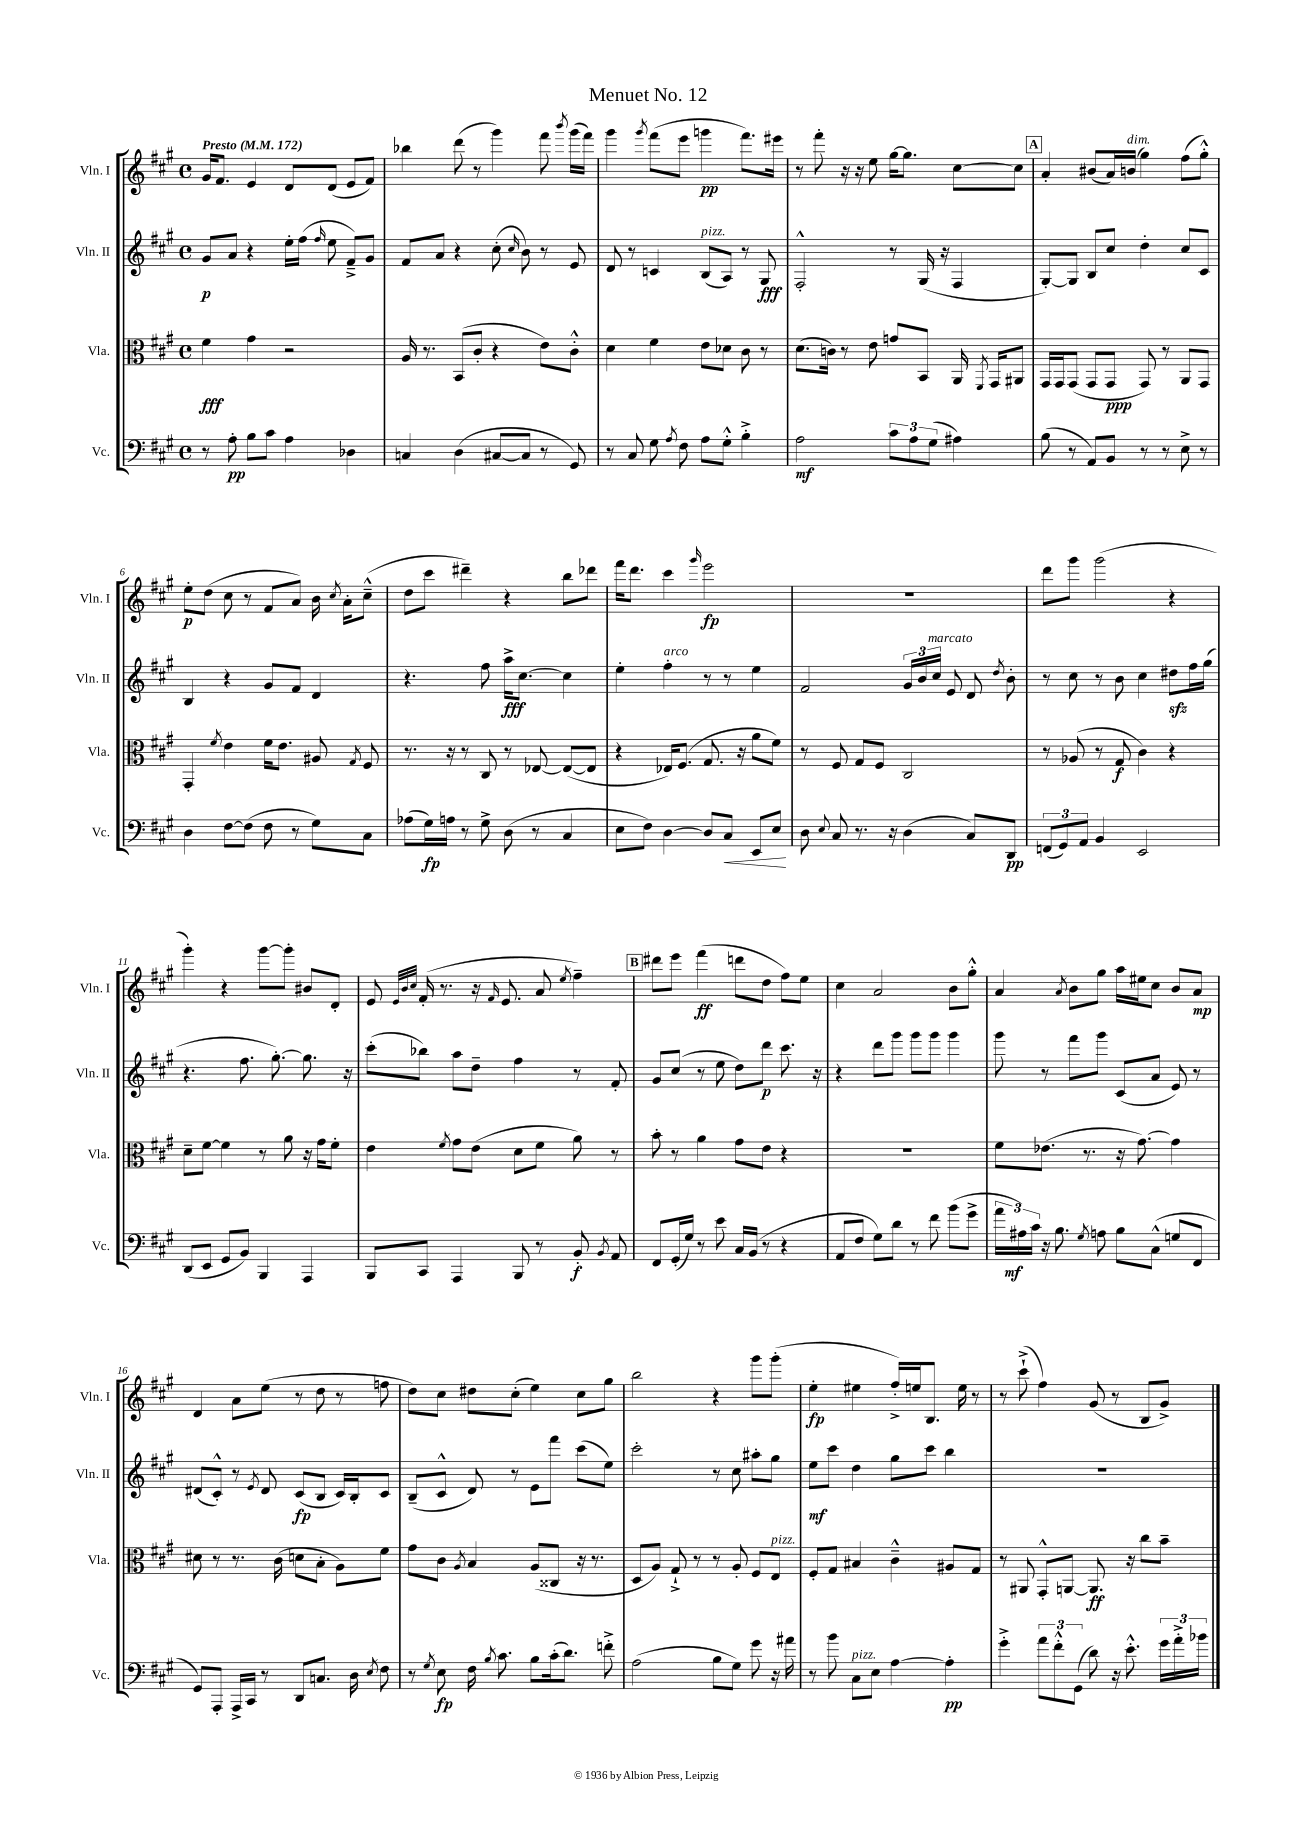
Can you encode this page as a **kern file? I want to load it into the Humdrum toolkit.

**kern	**dynam	**kern	**dynam	**kern	**dynam	**kern	**dynam
*part4	*part4	*part3	*part3	*part2	*part2	*part1	*part1
*staff4	*staff4	*staff3	*staff3	*staff2	*staff2	*staff1	*staff1
*I"Vc.	*	*I"Vla.	*	*I"Vln. II	*	*I"Vln. I	*
*I'Vc.	*	*I'Vla.	*	*I'Vln. II	*	*I'Vln. I	*
*clefF4	*	*clefC3	*	*clefG2	*	*clefG2	*
*k[f#c#g#]	*	*k[f#c#g#]	*	*k[f#c#g#]	*	*k[f#c#g#]	*
*M4/4	*	*M4/4	*	*M4/4	*	*M4/4	*
*met(c)	*	*met(c)	*	*met(c)	*	*met(c)	*
*MM172	*	*MM172	*	*MM172	*	*MM172	*
=1	=1	=1	=1	=1	=1	=1	=1
!	!	!	!	!	!	!LO:TX:a:B:t=Presto	!
8r	.	4f#\	fff	8g#/L	p	16g#/KL	.
.	.	.	.	.	.	8.f#/J	.
8A'\	pp	.	.	8a/J	.	.	.
8B\L	.	4g#\	.	4r	.	4e/	.
8c#\J	.	.	.	.	.	.	.
4A\	.	2r	.	16ee'\LL	.	8d/L	.
.	.	.	.	(16ff#\JJ	.	.	.
.	.	.	.	16qqff#/	.	.	.
.	.	.	.	8ee\	.	(8d/J	.
4D-X\	.	.	.	8f#~^/L)	.	8e/L	.
.	.	.	.	8g#/J	.	8f#/J)	.
=2	=2	=2	=2	=2	=2	=2	=2
4Cn/	.	16A/	.	8f#/L	.	4bb-X\	.
.	.	8.r	.	.	.	.	.
.	.	.	.	8a/J	.	.	.
(4D\	.	(8BB/L	.	4r	.	(8ddd\	.
.	.	8c#'/J	.	.	.	8r	.
[8C#X/L	.	4r	.	(8cc#'\	.	4ggg#\)	.
.	.	.	.	16qqcc#/	.	.	.
8C#/J]	.	.	.	8b\)	.	.	.
8r	.	8e\L)	.	8r	.	8fff#\	.
.	.	.	.	.	.	8qbbb/	.
8GG#/)	.	8c#'^^\J	.	8e/	.	(16ggg#\LL	.
.	.	.	.	.	.	16fff#\JJ)	.
=3	=3	=3	=3	=3	=3	=3	=3
8r	.	4d\	.	8d/	.	4ggg#\	.
8C#/	.	.	.	8r	.	.	.
.	.	.	.	.	.	8qggg#/	.
8G#\	.	4f#\	.	4cn/	.	(8fff#\L	.
8qA/	.	.	.	.	.	.	.
8F#\	.	.	.	.	.	8eee\J	.
!	!	!	!	!LO:TX:a:i:t=pizz.	!	!	!
8A\L	.	8e\L	.	(8B/L	.	4gggn\	pp
8G#'^^\J	.	8d-X\J	.	8A/J)	.	.	.
4B'^\	.	8c#\	.	8r	.	8.fff#\L)	.
.	.	8r	.	8G#/	fff	.	.
.	.	.	.	.	.	16eee#X\Jk	.
=4	=4	=4	=4	=4	=4	=4	=4
2A\	mf	(8.d\L	.	2F#'^^/	.	8r	.
.	.	.	.	.	.	8fff#'\	.
.	.	16cn\Jk)	.	.	.	.	.
.	.	8r	.	.	.	16r	.
.	.	.	.	.	.	16r	.
.	.	8e\	.	.	.	8ee\	.
12c#\L	.	8gn/L	.	8r	.	[16gg#\KL	.
.	.	.	.	.	.	8.gg#\J]	.
12A\	.	.	.	.	.	.	.
.	.	8BB/J	.	(16G#/	.	.	.
(12G#\J	.	.	.	.	.	.	.
.	.	.	.	16r	.	.	.
4A#X\)	.	16AA/	.	4F#/	.	[8cc#\L	.
.	.	8qFF#/	.	.	.	.	.
.	.	16GG#/KL	.	.	.	.	.
.	.	8AA#X/J	.	.	.	8cc#\J]	.
!!LO:REH:place=s1:t=A
=5	=5	=5	=5	=5	=5	=5	=5
(8B\	.	16GG#/LL	.	[8G#'/L)	.	4a'/	.
.	.	16GG#/J	.	.	.	.	.
8r	.	(8GG#/J	.	8G#/J]	.	.	.
8AA/L)	.	8GG#/L	.	8B/L	.	(8b#X/L	.
8BB/J	.	8GG#/J	ppp	8cc#/J	.	16a/L)	.
!	!	!	!	!	!	!LO:TX:a:i:t=dim.	!
.	.	.	.	.	.	(16bn/JJ	.
8r	.	8GG#/)	.	4dd'\	.	4gg#\)	.
8r	.	8r	.	.	.	.	.
8E^\	.	8AA/L	.	8cc#/L	.	(8ff#\L	.
8r	.	8GG#/J	.	8c#/J	.	8gg#'^^\J)	.
!!LO:LB:g=z
=6	=6	=6	=6	=6	=6	=6	=6
4D\	.	4GG#'/	.	4B/	.	8ee'\L	p
.	.	.	.	.	.	(8dd\J	.
.	.	8qf#/	.	.	.	.	.
[8F#\L	.	4e\	.	4r	.	8cc#\	.
(8F#\J]	.	.	.	.	.	8r	.
8F#\	.	16f#\KL	.	8g#/L	.	8f#/L	.
.	.	8.e\J	.	.	.	.	.
8r	.	.	.	8f#/J	.	8a/J)	.
8G#\L)	.	8A#X/	.	4d/	.	16b\	.
.	.	.	.	.	.	8qcc#/	.
.	.	.	.	.	.	16a'\KL	.
.	.	8qG#/	.	.	.	.	.
8C#\J	.	8F#/	.	.	.	(8cc#~^^\J	.
=7	=7	=7	=7	=7	=7	=7	=7
(8A-X\L	.	8.r	.	4.r	.	8dd\L	.
16G#\L)	fp	.	.	.	.	8ccc#\J	.
16An\JJ	.	16r	.	.	.	.	.
8r	.	8r	.	.	.	4ddd#X~\)	.
8G#^\	.	8C#/	.	8ff#\	.	.	.
(8D\	.	8r	.	16aa^\KL	fff	4r	.
.	.	.	.	[8.cc#\J	.	.	.
8r	.	[8E-X/	.	.	.	.	.
4C#/	.	(8E-/L_	.	4cc#\]	.	8bb\L	.
.	.	8E-/J]	.	.	.	8ddd-X\J	.
=8	=8	=8	=8	=8	=8	=8	=8
8E\L	.	4r	.	4ee'\	.	16fff#\KL	.
.	.	.	.	.	.	8.ddd\J	.
8F#\J)	.	.	.	.	.	.	.
!	!	!	!	!LO:TX:a:i:t=arco	!	!	!
[4D\	.	16E-X/KL)	.	4ff#'\	.	4ccc#\	.
.	.	(8.F#/J	.	.	.	.	.
.	.	.	.	.	.	16qqggg#/	.
8D/L]	.	8.G#/	.	8r	.	2eee\	fp
!	!LO:HP:b	!	!	!	!	!	!
8C#/J	<	.	.	8r	.	.	.
.	.	16r	.	.	.	.	.
8EE/L	.	8a\L	.	4ee\	.	.	.
8E/J	.	8f#\J)	.	.	.	.	.
.	[	.	.	.	.	.	.
=9	=9	=9	=9	=9	=9	=9	=9
8D\	.	8r	.	2f#/	.	1r	.
8qqE/	.	.	.	.	.	.	.
8C#/	.	8F#/	.	.	.	.	.
8.r	.	8G#/L	.	.	.	.	.
.	.	8F#/J	.	.	.	.	.
16r	.	.	.	.	.	.	.
(4D\	.	2C#/	.	24g#/LL	.	.	.
.	.	.	.	24b/	.	.	.
!	!	!	!	!LO:TX:a:i:t=marcato	!	!	!
.	.	.	.	24cc#/JJ	.	.	.
.	.	.	.	8e/	.	.	.
8C#/L)	.	.	.	8d/	.	.	.
.	.	.	.	8qdd/	.	.	.
8DD/J	pp	.	.	8b'\	.	.	.
=10	=10	=10	=10	=10	=10	=10	=10
(12FFn/L	.	8r	.	8r	.	8ddd\L	.
12GG#/)	.	.	.	.	.	.	.
.	.	(8A-X/	.	8cc#\	.	8ggg#\J	.
12AA/J	.	.	.	.	.	.	.
4BB/	.	8r	.	8r	.	(2ggg#\	.
.	.	8G#/	f	8b\	.	.	.
2EE/	.	4c#\)	.	4cc#\	.	.	.
.	.	4r	.	8dd#Xzz\L	.	4r	.
.	.	.	.	16ff#\L	.	.	.
.	.	.	.	(16gg#\JJ	.	.	.
!!LO:LB:g=z
=11	=11	=11	=11	=11	=11	=11	=11
(8DD/L	.	8d~\L	.	4.r	.	4ggg#'\)	.
8EE/J	.	[8f#\J	.	.	.	.	.
8GG#/L	.	4f#\]	.	.	.	4r	.
8BB/J)	.	.	.	8.ff#\	.	.	.
4BBB/	.	8r	.	.	.	[8ggg#\L	.
.	.	.	.	[8.gg#'\)	.	.	.
.	.	8a\	.	.	.	8ggg#'\J]	.
4AAA/	.	16r	.	8.gg#\]	.	8b#X/L	.
.	.	16g#\KL	.	.	.	.	.
.	.	8f#'\J	.	.	.	8d'/J	.
.	.	.	.	16r	.	.	.
=12	=12	=12	=12	=12	=12	=12	=12
8BBB/L	.	4e\	.	(8ccc#'\L	.	8e/	.
.	.	.	.	.	.	32qqe/LLL	.
.	.	.	.	.	.	32qqb/	.
.	.	.	.	.	.	32qqcc#/JJJ	.
8CC#/J	.	.	.	8bb-X\J)	.	(16f#'/	.
.	.	.	.	.	.	8.r	.
.	.	8qf#/	.	.	.	.	.
4AAA/	.	8g#\L	.	8aa\L	.	.	.
.	.	(8e\J	.	8dd~\J	.	16r	.
.	.	.	.	.	.	16qqf#/	.
.	.	.	.	.	.	8.e/	.
8BBB/	.	8d\L	.	4ff#\	.	.	.
8r	.	8f#\J	.	.	.	8a/	.
.	.	.	.	.	.	8qee/	.
8BB'/	f	8a\)	.	8r	.	4ff#~\)	.
8qBB/	.	.	.	.	.	.	.
8AA/	.	8r	.	8f#'/	.	.	.
!!LO:REH:place=s1:t=B
=13	=13	=13	=13	=13	=13	=13	=13
8FF#/L	.	8b'\	.	8g#/L	.	8ddd#X\L	.
(16GG#'/L	.	8r	.	(8cc#/J	.	8eee\J	.
16G#/JJ)	.	.	.	.	.	.	.
8r	.	4a\	.	8r	.	(4fff#\	ff
8e\	.	.	.	8ee\	.	.	.
16C#/LL	.	8g#\L	.	8dd\L)	.	8dddn\L	.
(16BB/JJ	.	.	.	.	.	.	.
8r	.	8e\J	.	8ddd\J	p	8dd\J	.
4r	.	4r	.	8.ccc#\	.	8ff#\L)	.
.	.	.	.	.	.	8ee\J	.
.	.	.	.	16r	.	.	.
=14	=14	=14	=14	=14	=14	=14	=14
8AA/L	.	1r	.	4r	.	4cc#\	.
8F#/J	.	.	.	.	.	.	.
8G#\L)	.	.	.	8ddd\L	.	2a/	.
8d\J	.	.	.	8ggg#\J	.	.	.
8r	.	.	.	8ggg#\L	.	.	.
8f#\	.	.	.	8ggg#\J	.	.	.
(8b\L	.	.	.	4ggg#\	.	8b\L	.
8g#^\J	.	.	.	.	.	8gg#'^^\J	.
=15	=15	=15	=15	=15	=15	=15	=15
24a\LL	.	8f#\L	.	8ggg#\	.	4a/	.
24A#X\)	mf	.	.	.	.	.	.
24c#\JJ	.	.	.	.	.	.	.
16r	.	(8.e-X\J	.	8r	.	.	.
8.B\	.	.	.	.	.	.	.
.	.	.	.	.	.	8qa/	.
.	.	.	.	8fff#\L	.	8b\L	.
.	.	8.r	.	.	.	.	.
8qG#/	.	.	.	.	.	.	.
8An\	.	.	.	8ggg#\J	.	8gg#\J	.
8B\L	.	16r	.	(8c#/L	.	16aa\LL	.
.	.	[8.g#\)	.	.	.	16ee#X\J	.
(8C#^^\J	.	.	.	8a/J	.	8cc#\J	.
8Gn/L	.	4g#\]	.	8e/)	.	8b/L	.
8FF#/J	.	.	.	8r	.	8a/J	mp
!!LO:LB:g=z
=16	=16	=16	=16	=16	=16	=16	=16
8GG#/L)	.	8d#X\	.	(8d#X/L	.	4d/	.
8AAA'/J	.	8r	.	8c#'^^/J)	.	.	.
16AAA^/LL	.	8.r	.	8r	.	8a\L	.
16CC#/JJ	.	.	.	.	.	.	.
.	.	.	.	8qe/	.	.	.
8r	.	.	.	8d#/	.	(8ee\J	.
.	.	(16c#\	.	.	.	.	.
8DD/L	.	8dn\L	.	(8c#/L	fp	8r	.
8.Cn/J	.	8B'\J	.	8B/J	.	8dd\	.
.	.	8A\L)	.	16c#/LL)	.	8r	.
16D\	.	.	.	16B'/J	.	.	.
8qE/	.	.	.	.	.	.	.
8F#\	.	8f#\J	.	8c#/J	.	8ffn\	.
=17	=17	=17	=17	=17	=17	=17	=17
8r	.	8g#\L	.	(8B~/L	.	8dd\L)	.
8qG#/	.	.	.	.	.	.	.
8E\	fp	8c#\J	.	8c#^^/J	.	8cc#\J	.
.	.	8qA/	.	.	.	.	.
16F#\	.	4B/	.	8d/)	.	8dd#X\L	.
8qB/	.	.	.	.	.	.	.
8.c#\	.	.	.	.	.	.	.
.	.	.	.	8r	.	(8cc#'\J	.
8B\L	.	(8A/L	.	8e\L	.	4ee\)	.
(16c#'\k	.	8C##X/J	.	8fff#\J	.	.	.
8.d\J)	.	.	.	.	.	.	.
.	.	16r	.	(8ccc#\L	.	8cc#\L	.
.	.	8.r	.	.	.	.	.
8fn'^\	.	.	.	8ee\J)	.	8gg#\J	.
=18	=18	=18	=18	=18	=18	=18	=18
(2A\	.	8D/L	.	2ccc#'\	.	2bb\	.
.	.	8A/J)	.	.	.	.	.
.	.	8G#`^/	.	.	.	.	.
.	.	8r	.	.	.	.	.
8B\L	.	8r	.	8r	.	4r	.
8G#\J)	.	8A'/	.	8cc#\	.	.	.
8g#\	.	8F#/L	.	8aa#X'\L	.	8ggg#\L	.
!	!	!LO:TX:a:i:t=pizz.	!	!	!	!	!
16r	.	8E/J	.	8gg#\J	.	(8ggg#'\J	.
16a#X\	.	.	.	.	.	.	.
=19	=19	=19	=19	=19	=19	=19	=19
8r	.	8F#'/L	.	8ee\L	mf	4ee'\	fp
8b\	.	8G#/J	.	8ccc#\J	.	.	.
!LO:TX:a:i:t=pizz.	!	!	!	!	!	!	!
8C#\L	.	4B#X/	.	4dd\	.	4ee#X\	.
8E\J	.	.	.	.	.	.	.
[4A\	.	4c#~^^\	.	8gg#\L	.	16ff#'^/LL)	.
.	.	.	.	.	.	16een/J	.
.	.	.	.	8ccc#\J	.	8.B/J	.
4A'\]	pp	8A#X/L	.	4bb\	.	.	.
.	.	.	.	.	.	16ee\	.
.	.	8G#/J	.	.	.	8r	.
=20	=20	=20	=20	=20	=20	=20	=20
4g#'^\	.	8r	.	1r	.	8r	.
.	.	8AA#X/	.	.	.	(8ccc#`^\	.
12a\L	.	8GG#'^^/L	.	.	.	4ff#\)	.
12f#'^^\	.	.	.	.	.	.	.
.	.	[8AAn/J	.	.	.	.	.
(12GG#\J	.	.	.	.	.	.	.
8d\)	.	8.AA/]	ff	.	.	(8g#/	.
16r	.	.	.	.	.	8r	.
8.e'^^\	.	16r	.	.	.	.	.
.	.	8cc#\L	.	.	.	8B/L	.
24g#\LL	.	8b~\J	.	.	.	8g#^/J)	.
24a'^\	.	.	.	.	.	.	.
24b-X\JJ	.	.	.	.	.	.	.
==	==	==	==	==	==	==	==
*-	*-	*-	*-	*-	*-	*-	*-
